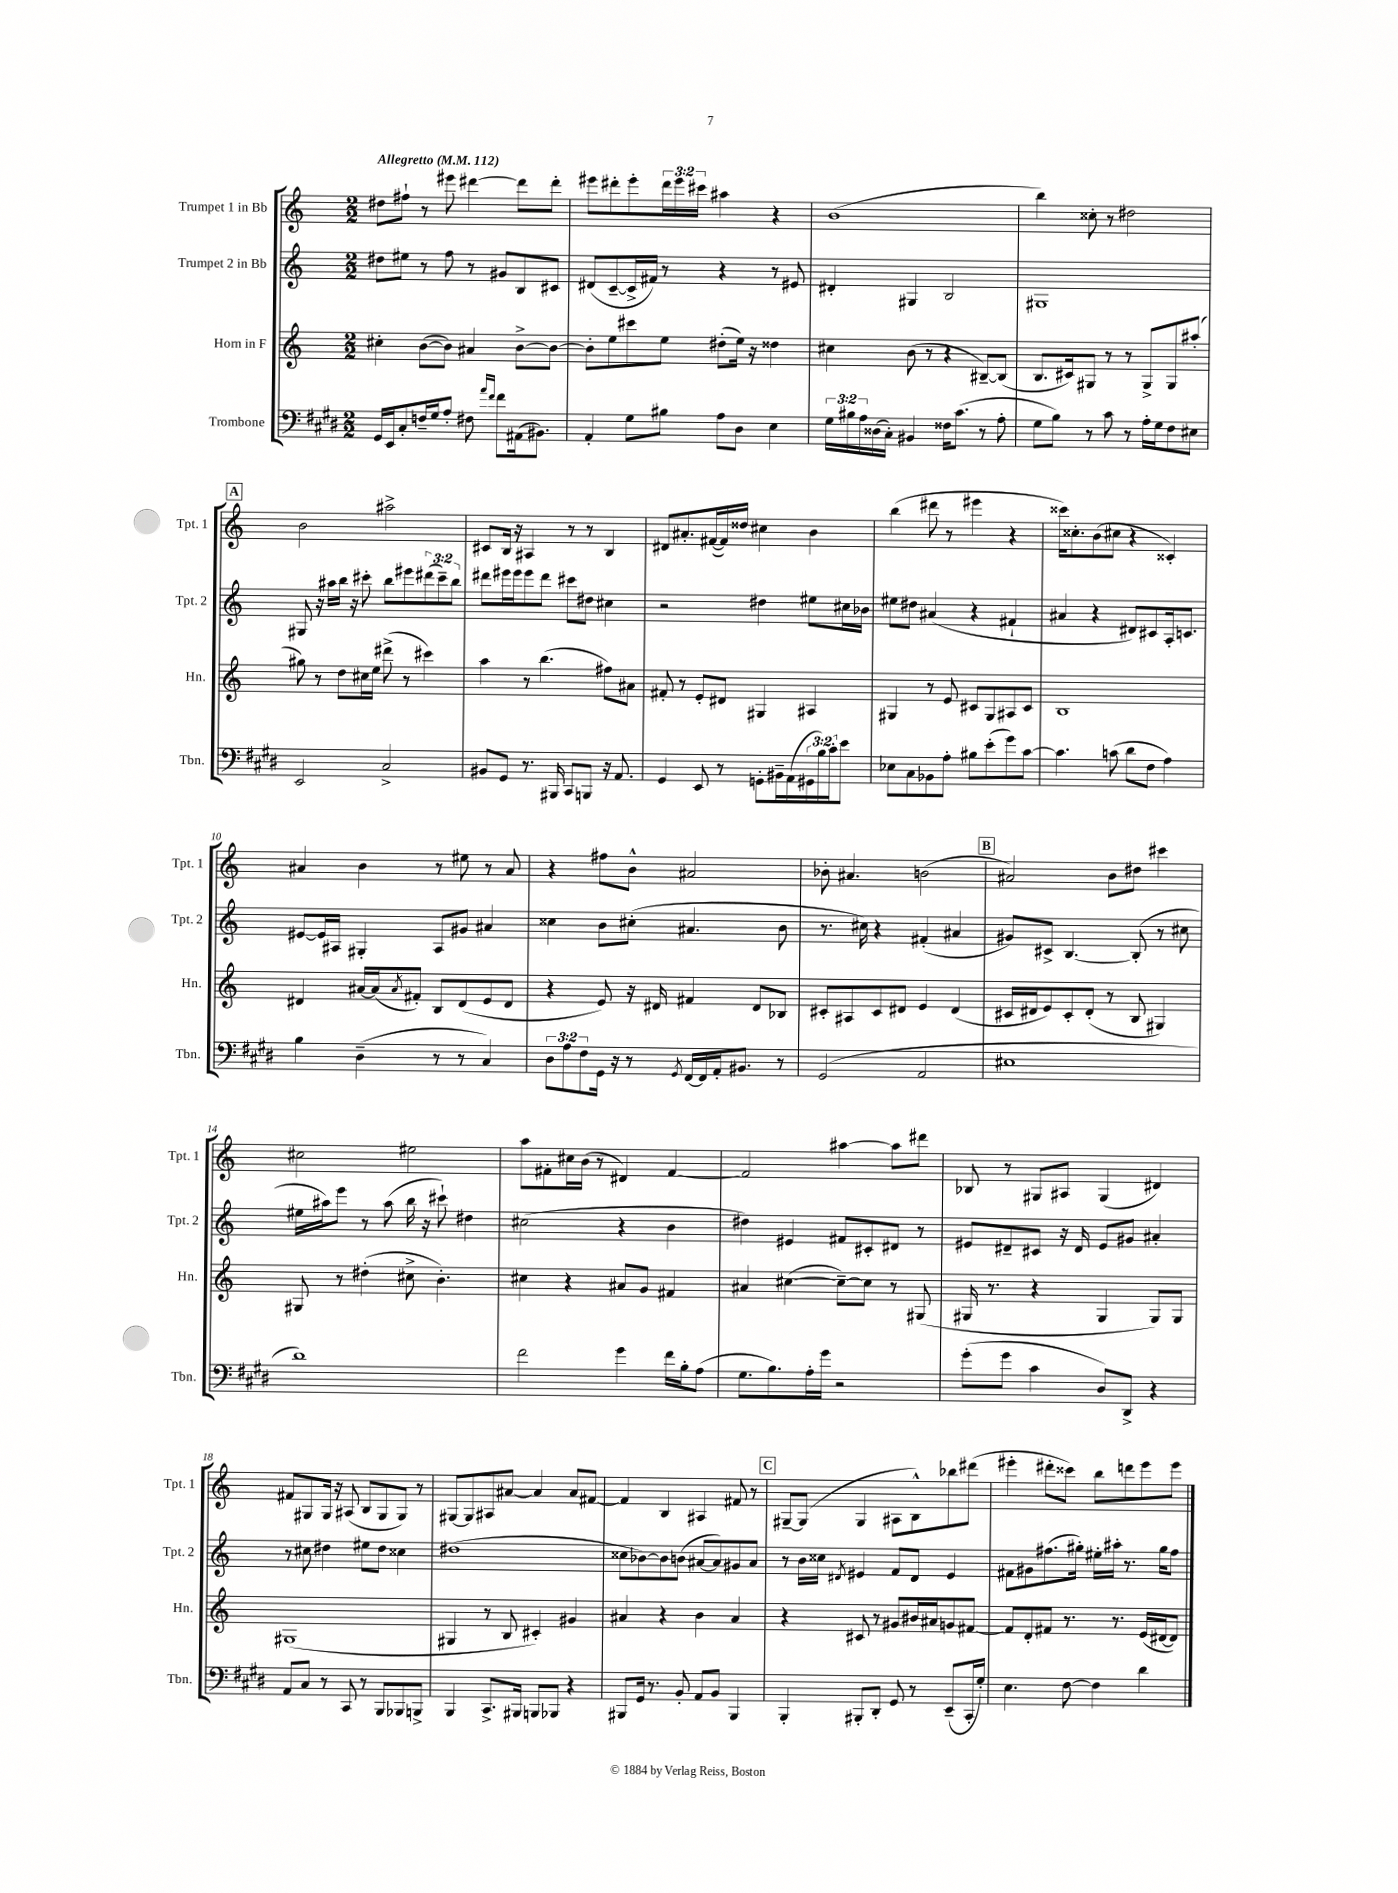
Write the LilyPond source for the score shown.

<<
\new StaffGroup <<
\new Staff = "s0" \with { instrumentName = "Trumpet 1 in Bb" shortInstrumentName = "Tpt. 1" } {
    \clef treble \key c \major \numericTimeSignature \time 2/2 \override Staff.TupletNumber.text = #tuplet-number::calc-fraction-text \tempo "Allegretto" 4 = 112
    dis''8 fis''8-! r8 eis'''8 dis'''4~ dis'''8 dis'''8-. |
    eis'''8 dis'''8-. eis'''8-. \tuplet 3/2 { dis'''16 eis'''16 cis'''16 } ais''4 r4 |
    b'1( |
    b''4) cisis''8-. r8 dis''2 |
    \mark \markup { \box "A" } b'2 ais''2-> |
    cis'8 b16 r16 ais4 r8 r8 b4 |
    dis'8 ais'8.-. fis'16~( fis'16) disis''16 cis''4 b'4 |
    b''4( dis'''8 r8 eis'''4 r4 |
    cisis'''16) cisis''8.-. b'8( cis''8 r4 cisis'4-.) |
    ais'4 b'4 r8 eis''8 r8 ais'8 |
    r4 fis''8 b'8-^ ais'2 |
    bes'8-. ais'4. b'2( |
    \mark \markup { \box "B" } ais'2) b'8 dis''8 cis'''4 |
    cis''2 eis''2 |
    a''8 fis'8-. cis''16 b'16( r8 dis'4) fis'4~ |
    fis'2 ais''4~ ais''8 dis'''8 |
    bes8 r8 gis8 ais8 gis4( dis'4) |
    fis'8 gis8 gis16 r16 ais8( b8 gis8 gis8) r8 |
    gis8~ gis8 ais8 ais'8~ ais'4 ais'8 fis'8~ |
    fis'4 b4 ais4 fis'8 r8 |
    \mark \markup { \box "C" } gis8~-- gis8( gis4 ais8 b8-^) bes''8 dis'''8( |
    eis'''4-. dis'''8-. cisis'''8) b''8 d'''8 eis'''8 eis'''8 \bar "|." |
}
\new Staff = "s1" \with { instrumentName = "Trumpet 2 in Bb" shortInstrumentName = "Tpt. 2" } {
    \clef treble \key c \major \numericTimeSignature \time 2/2 \override Staff.TupletNumber.text = #tuplet-number::calc-fraction-text
    dis''8 eis''8 r8 f''8 r8 gis'8 b8 cis'8 |
    dis'8( c'8~-- c'16-> fis'16) r8 r4 r8 eis'8 |
    dis'4-. gis4 b2 |
    gis1 |
    \mark \markup { \box "A" } gis8 r16 ais''16 b''16 r16 cis'''8-. b''8 eis'''8 \tuplet 3/2 { dis'''8( cis'''8--) b''8 } |
    dis'''8 eis'''16 eis'''16 eis'''8 dis'''8 cis'''8 dis''8 cis''4 |
    r2 dis''4 eis''8 cis''16 bes'16 |
    eis''8 dis''8 ais'4( r4 fis'4-! |
    ais'4 r4 dis'8) cis'8 a16-. c'8. |
    eis'8~ eis'16 ais16 gis4-. ais8 gis'8 ais'4 |
    cisis''4 b'8 cis''8-.( ais'4. b'8 |
    r8. cis''16) r4 fis'4-.( ais'4 |
    \mark \markup { \box "B" } gis'8) cis'8-> b4.~ b8-.( r8 cis''8 |
    eis''16 ais''16) e'''8 r8 ais''8( b''16 r16 cis'''8-!) dis''4 |
    cis''2( r4 b'4 |
    dis''4) eis'4 fis'8 cis'8-. dis'8 r8 |
    eis'8 dis'8-- cis'8 r16 dis'16 eis'8 gis'8 ais'4-. |
    r8 cis''8 dis''4 eis''8 dis''8 cisis''4 |
    dis''1( |
    cisis''8 bes'8~) bes'8 b'8( ais'8~ ais'8) gis'8 ais'8 |
    \mark \markup { \box "C" } r8 b'16 cisis''16 \acciaccatura { dis'8 } eis'4 f'8 dis'8 eis'4 |
    fis'8 gis'8 fis''8.( gis''16-.) eis''16-. ais''16-. r8. gis''16 fis''8 \bar "|." |
}
\new Staff = "s2" \with { instrumentName = "Horn in F" shortInstrumentName = "Hn." } {
    \clef treble \key c \major \numericTimeSignature \time 2/2
    cis''4-. b'8~( b'8) ais'4 b'8~-> b'8~ |
    b'8-. e''8 cis'''8 e''8 dis''8-.( e''16) r16 disis''4 |
    cis''4 b'8( r8 r4 bis8~--) bis8( |
    b8. cis'16) gis8 r8 r8 gis8-> gis8 ais''8-.( |
    \mark \markup { \box "A" } gis''8) r8 d''8 cis''16 e''16 dis'''8->( r8 cis'''4) |
    a''4 r8 b''4.( fis''8) ais'8 |
    fis'8-. r8 e'8-. dis'8 gis4 ais4 |
    gis4 r8 e'8 cis'8 gis8 ais8 cis'8 |
    b1 |
    dis'4 ais'16~ ais'16( \acciaccatura { ais'8 } fis'8-.) b8 dis'8( e'8 dis'8 |
    r4 e'8) r16 dis'16 fis'4 dis'8 bes8 |
    cis'8-. ais8 cis'8 dis'8 e'4 dis'4( |
    \mark \markup { \box "B" } cis'16 dis'16 e'8) cis'8-. dis'8-.( r8 b8 gis4) |
    gis8 r8 dis''4-.( cis''8-> b'4.-.) |
    cis''4 r4 ais'8 g'8 fis'4 |
    ais'4 cis''4~( cis''8~--) cis''8 r8 gis8( |
    gis16 r8. r4 gis4 gis8) gis8 |
    gis1( |
    gis4 r8 b8 cis'4-.) gis'4 |
    ais'4 r4 b'4 ais'4 |
    \mark \markup { \box "C" } r4 cis'8 r8 gis'8 bis'16 ais'16 g'8 fis'8~ |
    fis'8 d'8-. fis'8 r8. r8. e'16( dis'16~ dis'8) \bar "|." |
}
\new Staff = "s3" \with { instrumentName = "Trombone" shortInstrumentName = "Tbn." } {
    \clef bass \key e \major \numericTimeSignature \time 2/2 \override Staff.TupletNumber.text = #tuplet-number::calc-fraction-text
    gis,16 e,16 cis8-. f16-- gis16 a8-. fis8 \grace { a'16 fis'16 } fis'8 ais,16( bis,8.) |
    a,4-. gis8 bis8 a8 dis8 e4 |
    \tuplet 3/2 { gis16 bis16 a16 } disis16( cis16-.) bis,4 fisis16 cis'8.( r8 a8-. |
    gis8 b8) r8 cis'8 r8 a16-. gis16 fis8 eis8 |
    \mark \markup { \box "A" } e,2 cis2-> |
    bis,8 gis,8 r8. bis,,16 cis,8 b,,8 r16 a,8. |
    gis,4 e,8 r8 g,8-. bis,16-- a,16( \tuplet 3/2 { gis,16 b16) cis'16-. } e'8 |
    ees8 cis8 bes,8 a8-. bis8 e'8-.( gis'8) cis'8~ |
    cis'4. c'8( dis'8 fis8 a4) |
    b4 dis4--( r8 r8 cis4) |
    \tuplet 3/2 { dis8 a8 fis8 } gis,16 r16 r8 \acciaccatura { gis,8 } fis,16~ fis,16 a,16-. bis,8. r8 |
    gis,2( a,2 |
    \mark \markup { \box "B" } eis1 |
    dis'1) |
    fis'2 gis'4 fis'16 b16-. a8( |
    gis8. b8.) a16-. gis'16 r2 |
    gis'8-.( gis'8 cis'4 dis8) dis,8-> r4 |
    a,8 cis8 r8 cis,8 r8 b,,8 bes,,8 b,,8-> |
    b,,4 cis,8.-> bis,,16 b,,8 bes,,8 r4 |
    bis,,8 gis,16 r8. b,8-. a,8 b,8 bis,,4 |
    \mark \markup { \box "C" } b,,4-. bis,,8-. dis,8-. gis,8 r8 e,8--( cis,16-. gis16-.) |
    e4. fis8~ fis4 dis'4 \bar "|." |
}
>>
>>
